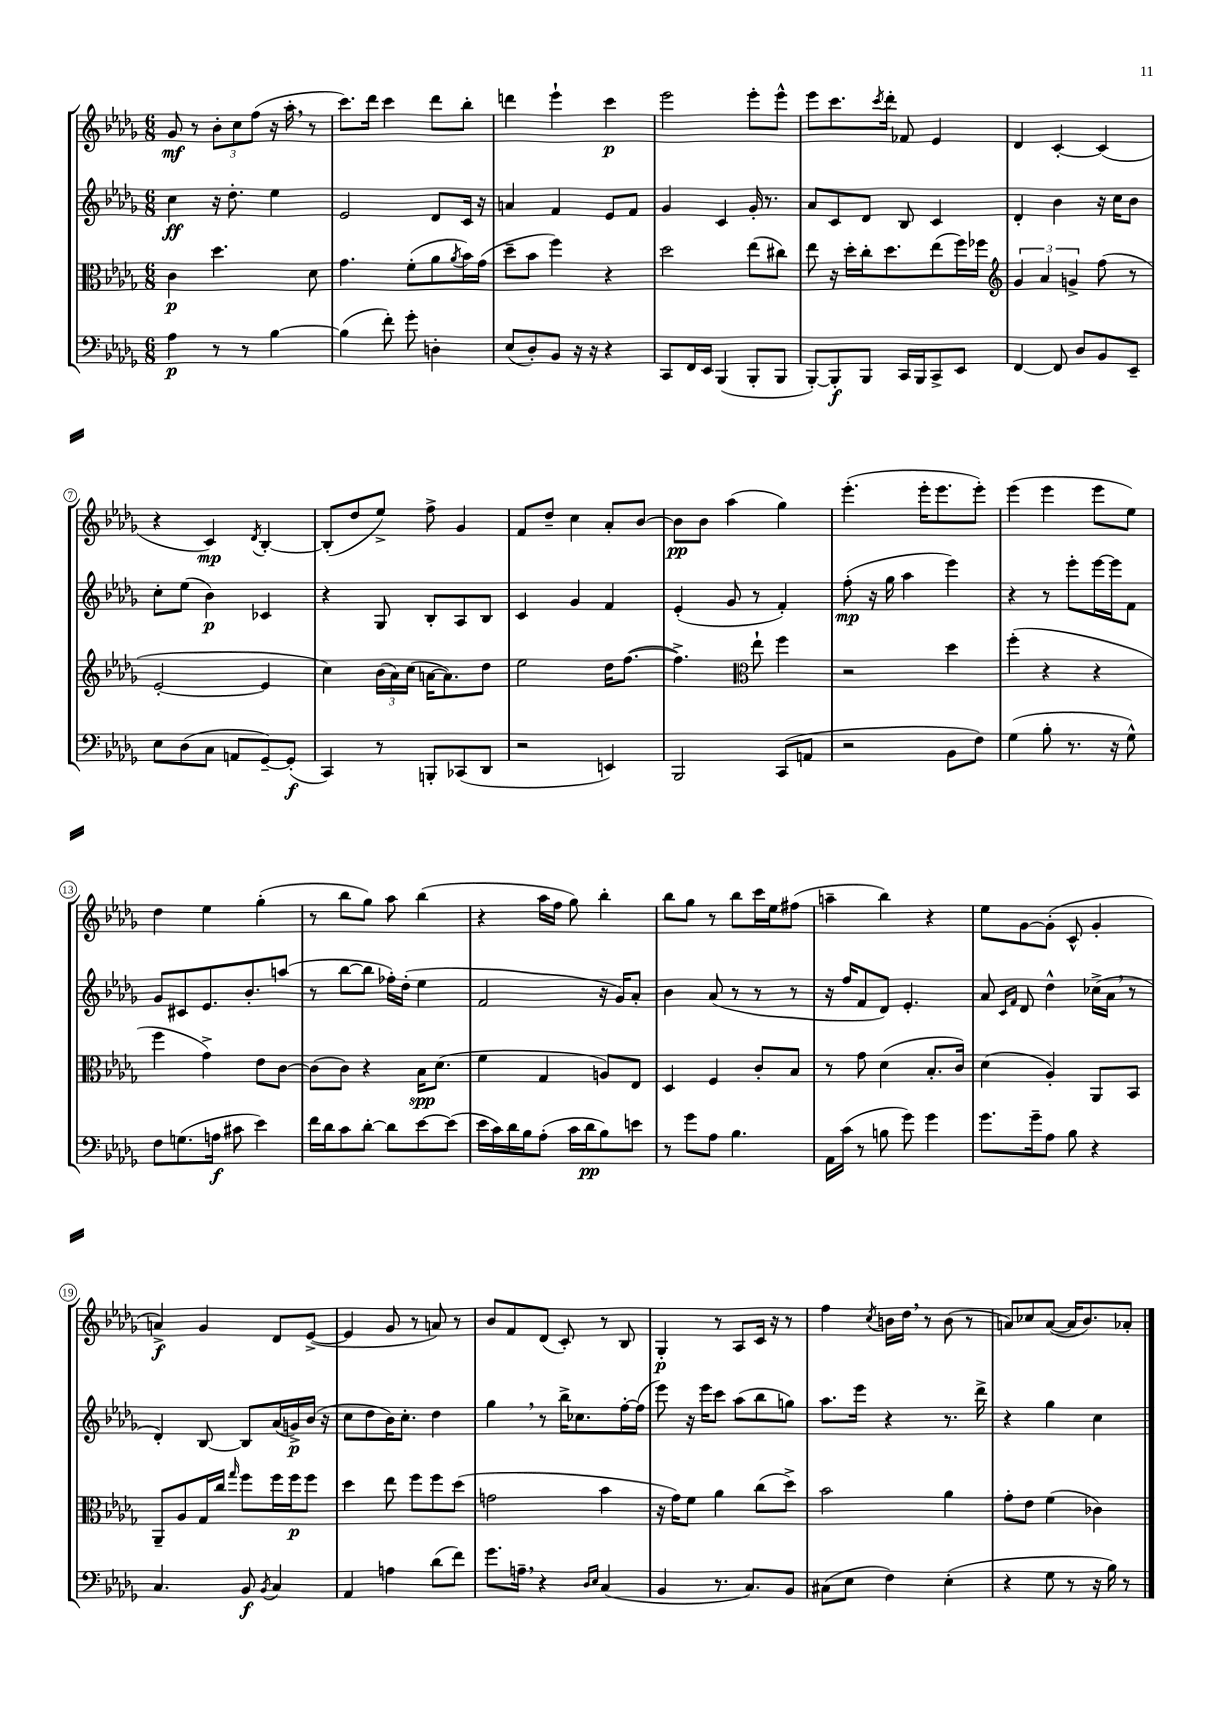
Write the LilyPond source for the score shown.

<<
\new StaffGroup <<
\new Staff = "s0" {
    \clef treble \key des \major \numericTimeSignature \time 6/8
    ges'8\mf r8 \tuplet 3/2 { bes'8-. c''8 f''8( } r16 aes''16-. \breathe r8 |
    c'''8.) des'''16 c'''4 des'''8 bes''8-. |
    d'''4 ees'''4-! c'''4\p |
    ees'''2 ees'''8-. ees'''8-^ |
    ees'''8 c'''8. \acciaccatura { c'''8 } des'''16-. fes'8 ees'4 |
    des'4 c'4~-. c'4( |
    r4 c'4\mp) \acciaccatura { des'8 } bes4~-. |
    bes8-.( des''8 ees''8->) f''8-> ges'4 |
    f'8 des''8-- c''4 aes'8-. bes'8~ |
    bes'8\pp bes'8 aes''4( ges''4) |
    ees'''4.-.( ees'''16-. ees'''8. ees'''8-.) |
    ees'''4( ees'''4 ees'''8 ees''8) |
    des''4 ees''4 ges''4-.( |
    r8 bes''8 ges''8) aes''8 bes''4( |
    r4 aes''16 f''16 ges''8) bes''4-. |
    bes''8 ges''8 r8 bes''8 c'''16 ees''16 fis''8( |
    a''4-- bes''4) r4 |
    ees''8 ges'8~ ges'8-.( c'8-^ ges'4-. |
    a'4->\f) ges'4 des'8 ees'8~->( |
    ees'4 ges'8 r8 a'8) r8 |
    bes'8 f'8 des'8( c'8-.) r8 bes8 |
    ges4-.\p r8 aes8 c'16 r16 r8 |
    f''4 \acciaccatura { c''8 } b'16 des''16 \breathe r8 b'8( r8 |
    a'8) ces''8 a'8~( a'16 bes'8.) aes'8-. \bar "|." |
}
\new Staff = "s1" {
    \clef treble \key des \major \numericTimeSignature \time 6/8
    c''4\ff r16 des''8.-. ees''4 |
    ees'2 des'8 c'16 r16 |
    a'4 f'4 ees'8 f'8 |
    ges'4 c'4 ges'16-. r8. |
    aes'8 c'8 des'8 bes8 c'4 |
    des'4-. bes'4 r16 c''16 bes'8 |
    c''8-. ees''8( bes'4\p) ces'4 |
    r4 ges8 bes8-. aes8 bes8 |
    c'4 ges'4 f'4 |
    ees'4-.( ges'8 r8 f'4-.) |
    f''8-.\mp( r16 ges''16 aes''4 ees'''4) |
    r4 r8 ees'''8-. ees'''16~ ees'''16 f'8 |
    ges'8 cis'8 ees'8. bes'8.-. a''8( |
    r8 bes''8~ bes''8 fes''16-.) des''16-.( ees''4 |
    f'2 r16 ges'16) aes'8-. |
    bes'4 aes'8( r8 r8 r8 |
    r16 f''16 f'8 des'8) ees'4.-. |
    aes'8 \grace { c'16 f'16 } des'8 des''4-^ ces''16->( aes'16 \breathe r8 |
    des'4-.) bes8~ bes8 aes'16( g'16->\p) bes'16( r16 |
    c''8 des''8 bes'16) c''8.-. des''4 |
    ges''4 \breathe r8 bes''16-> ces''8. f''16~-. f''16( |
    ees'''8) r16 ees'''16 c'''8 aes''8( bes''8 g''8) |
    aes''8. ees'''16 r4 r8. des'''16-> |
    r4 ges''4 c''4 \bar "|." |
}
\new Staff = "s2" {
    \clef alto \key des \major \numericTimeSignature \time 6/8
    c'4\p des''4. des'8 |
    ges'4. f'8-.( aes'8 \acciaccatura { aes'8 } bes'16) ges'16( |
    des''8-- bes'8 f''4) r4 |
    des''2 ees''8( cis''8) |
    ees''8 r16 des''16-. c''16-. des''8. ees''8( f''16) fes''16 |
    \clef treble \tuplet 3/2 { ges'4 aes'4 g'4-> } f''8( r8 |
    ees'2~-. ees'4 |
    c''4) \tuplet 3/2 { bes'16( aes'16) c''16( } a'16~ a'8.) des''8 |
    ees''2 des''16 f''8.~( |
    f''4.->) \clef alto ees''8-! f''4 |
    r2 des''4 |
    f''4-.( r4 r4 |
    f''4 ges'4->) ees'8 c'8~ |
    c'8( c'8) r4 bes16\spp des'8.( |
    f'4 ges4 a8) ees8 |
    des4 f4 c'8-. bes8 |
    r8 ges'8 des'4( bes8.-. c'16) |
    des'4( aes4-.) aes,8 bes,8 |
    aes,8-- aes8 ges16 c''16 \grace { ges''16 } f''8 f''16 f''16\p f''8 |
    des''4 ees''8 f''8 f''8 des''8( |
    g'2 bes'4 |
    r16 ges'16) f'8 aes'4 c''8( des''8->) |
    bes'2 aes'4 |
    ges'8-. ees'8 f'4( ces'4) \bar "|." |
}
\new Staff = "s3" {
    \clef bass \key des \major \numericTimeSignature \time 6/8
    aes4\p r8 r8 bes4~ |
    bes4( f'8-.) ges'8-. d4-. |
    ees8( des8-.) bes,8 r16 r16 r4 |
    c,8 f,16 ees,16 bes,,4( bes,,8-. bes,,8 |
    bes,,8~-.) bes,,8-.\f bes,,8 c,16 bes,,16 c,8-> ees,8 |
    f,4~ f,8 des8 bes,8 ees,8-- |
    ees8 des8( c8 a,8 ges,8~--) ges,8-.\f( |
    c,4) r8 b,,8-. ces,8( des,8 |
    r2 e,4) |
    bes,,2 c,8( a,8 |
    r2 bes,8 f8) |
    ges4( bes8-. r8. r16 ges8-^) |
    f8 g8.( a16\f cis'8 ees'4) |
    f'16 des'16 c'8 des'8~-. des'8 ees'8~ ees'8( |
    ees'16 c'16) des'16 bes16 aes8-.( c'16 des'16\pp bes8) e'8 |
    r8 ges'8 aes8 bes4. |
    aes,16 c'16( r8 b8 ges'8) ges'4 |
    ges'8. ges'16-- aes8 bes8 r4 |
    c4. bes,8\f \acciaccatura { bes,8 } c4 |
    aes,4 a4 des'8( f'8) |
    ges'8. a16-- \breathe r4 \grace { des16 ees16 } c4( |
    bes,4 r8. c8.) bes,8 |
    cis8( ees8 f4) ees4-.( |
    r4 ges8 r8 r16 bes16) r8 \bar "|." |
}
>>
>>
\layout { \context { \Score \override BarNumber.stencil = #(make-stencil-circler 0.1 0.3 ly:text-interface::print) } }
